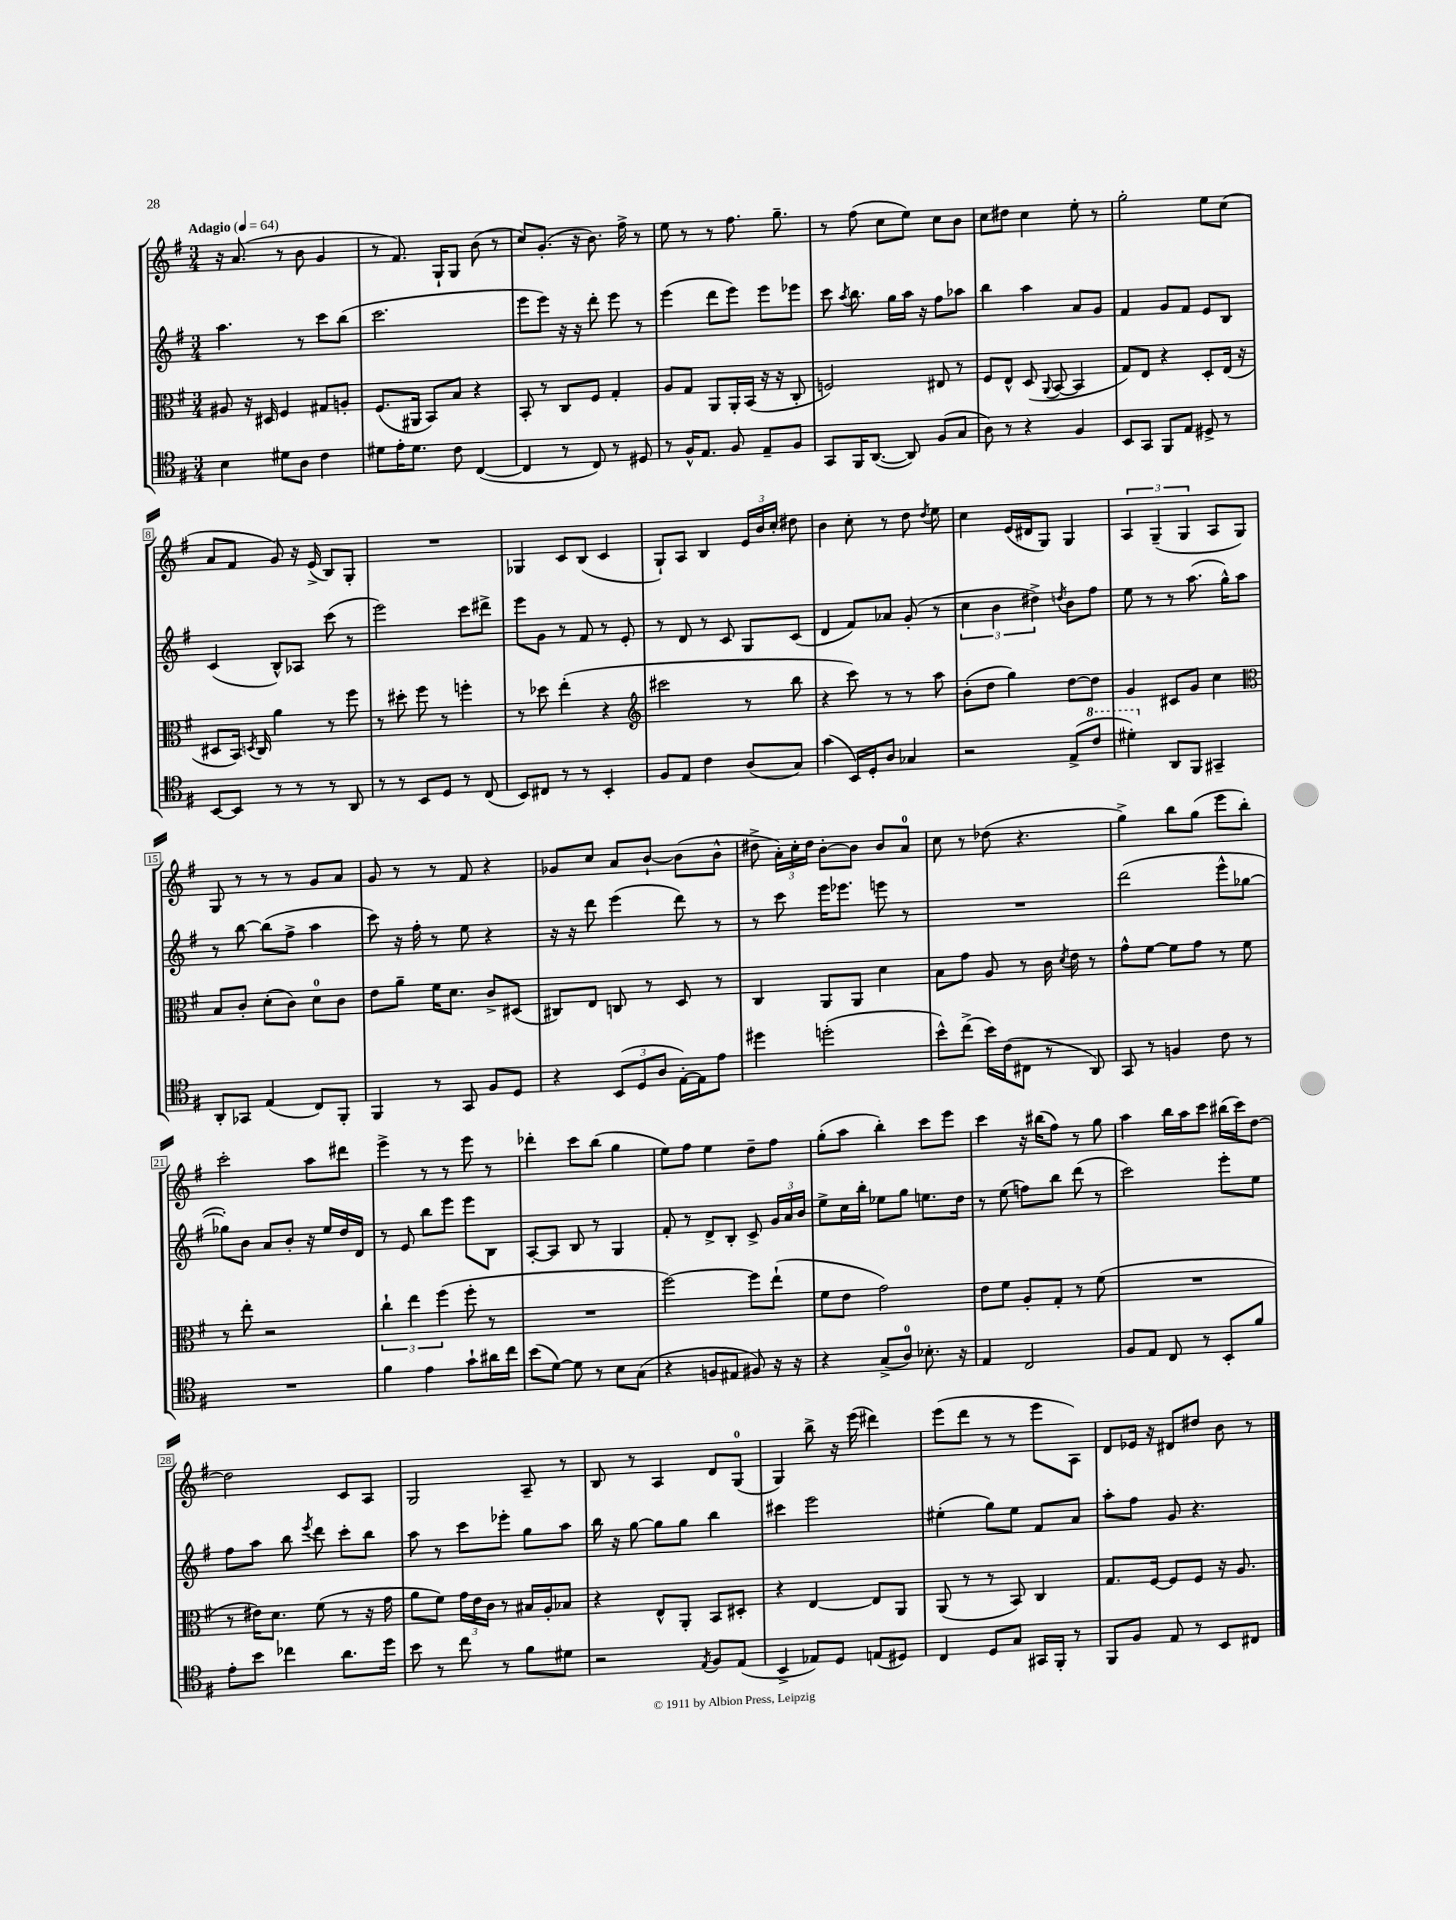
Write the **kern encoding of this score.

**kern	**kern	**kern	**kern
*staff4	*staff3	*staff2	*staff1
*clefC4	*clefC3	*clefG2	*clefG2
*k[f#]	*k[f#]	*k[f#]	*k[f#]
*M3/4	*M3/4	*M3/4	*M3/4
*MM64	*MM64	*MM64	*MM64
4B	8A#	4.aa	16r
.	.	.	(8.a
.	16r	.	.
.	16D#	.	.
8d#	4F#	.	8r
8A	.	8r	8b
4c	8G#	8ccc	4g
.	8A'	(8bb	.
=	=	=	=
8d#	(8.F#	2.ccc	8r
16e'	.	.	8.f#)
8.d#	16AA#	.	.
.	8BB)	.	.
.	.	.	16G`
8c	8B	.	8G
([4C	4r	.	(8b
.	.	.	8r
=	=	=	=
4C]	8BB'	8eee	8cc)
.	8r	8eee)	(8.g'
8r	8C	16r	.
.	.	16r	16r
8C)	8F#	8ddd'	8.b)
8r	4G'	8eee	.
.	.	.	16ff#^
8D#	.	8r	8r
=	=	=	=
8r	8A	(4eee	8ee
16F#^^	8G	.	8r
8.E	.	.	.
.	8AA	8ddd	8r
8F#	16AA'	8eee)	8.ff#
.	(16BB	.	.
8E~	16r	8eee	.
.	16r	.	8.gg~
8F#	8C'	8eee-	.
=	=	=	=
8GG	2F)	8ccc	8r
.	.	8qaa	.
16FF#	.	8.bb	(8ff#
([8.AA	.	.	.
.	.	.	8cc
.	.	16gg	.
8AA])	.	16aa	8ee)
.	.	16r	.
(8F#	8E#	8ff#	8cc
8G	8r	8aa-	8b
=	=	=	=
8A)	8F#	4bb	8cc
8r	8E^^	.	8dd#
4r	(8D	4aa	4cc
.	8qqAA	.	.
.	[8BB	.	.
4F#	4BB]	8a	8ee'
.	.	8g	8r
=	=	=	=
8BB	8G)	4f#	2gg'
8GG	8E	.	.
8FF#	4r	8g	.
8E	.	8f#	.
8D#^	8D'	8e	8ee
8r	(16E	8B	(8cc
.	16r	.	.
=	=	=	=
[8BB	8D#	(4c	8a
8BB]	16BB)	.	8f#
.	8qD	.	.
.	16C	.	.
8r	4a	8B^^)	8g)
8r	.	8A-	16r
.	.	.	(16e^
8r	8r	(8ccc	8B)
8AA	8ff#	8r	8G'
=	=	=	=
8r	8r	2eee)	2.r
8r	8dd#'	.	.
8BB	8ff#	.	.
8D	8r	.	.
8r	4ff'	8ccc	.
(8C	.	8ddd#^	.
=	=	=	=
8BB)	8r	8eee	4G-
8C#	8dd-	8g	.
8r	(4ee'	8r	8c
8r	.	8f#	(8B
4BB'	4r	8r	4c
.	.	8e'	.
=	=	=	=
*	*clefG2	*	*
8F#	2ccc#	8r	8G`)
8E	.	8d	8A
4c	.	8r	4B
.	.	8c	.
(8A	8r	8G	24e
.	.	.	24b
.	.	.	24cc'
8G)	8bb	(8c	8dd#
=	=	=	=
(4g	4r	4d	4b
16BB)	8ccc)	8f#)	8cc'
16D'	.	.	.
8A	8r	8a-	8r
4G-	8r	(8g'	8dd
.	.	.	8qdd
.	8aa	8r	8ee
=	=	=	=
2r	(8b'	6cc	4cc
.	8dd	.	.
.	.	6b	.
.	4gg)	.	(16e
.	.	.	16d#
.	.	6dd#^)	.
.	.	.	8G)
.	.	8qdd	.
(8E^	[8dd	8b	4G
8cc	8dd]	8ff#	.
=	=	=	=
4dd#')	4g	8ee	6A
.	.	8r	.
.	.	.	(6G~
8AA	8c#	8r	.
.	.	.	6G
8FF#	8g	(8.aa	.
4GG#~	4cc	.	8A
.	.	16gg^^)	.
.	.	8aa	8G)
=	=	=	=
*	*clefC3	*	*
8AA'	8B	8r	8G
8GG-	8c'	[8bb	8r
(4E	(8d'	(8bb]	8r
.	8c)	8ff#^	8r
8C)	8d	4aa	8g
8FF#'	8c	.	8a
=	=	=	=
4FF#	8e	8ccc)	8g
.	8a~	16r	8r
.	.	16ff#'	.
8r	16f#	8r	8r
.	8.d	.	.
8GG	.	8ee	8f#
8F#	8c^	4r	4r
8D	(8D#	.	.
=	=	=	=
4r	8C#)	16r	8g-
.	.	16r	.
.	8E	8ddd	8cc
(12BB	8C	(4eee	8a
12D	.	.	.
.	8r	.	[8b`
12A	.	.	.
[16E')	8D	8ddd)	(8b]
16E]	.	.	.
8e	8r	8r	8b^^
=	=	=	=
4dd#	4C	8r	8dd#^
.	.	8ccc	24a')
.	.	.	24cc'
.	.	.	24dd#
(2dd'	8AA	16eee	[8b'
.	.	8.eee-	.
.	8AA	.	8b]
.	4d	8eee	8b
.	.	8r	8a
=	=	=	=
8b^^)	8B	2.r	8cc
(8cc^	8g	.	8r
16b)	8A	.	(8dd-
(16c	.	.	.
8C#	8r	.	4.r
8r	16c	.	.
.	8qd	.	.
.	16e	.	.
8AA)	8r	.	.
=	=	=	=
8GG	8g^^	(2ddd	4gg^)
8r	[8f#	.	.
4F	8f#]	.	8bb
.	8g	.	(8gg
8c	8r	8eee^^	8eee
8r	8f#	[8gg-	8bb')
=	=	=	=
2.r	8r	8gg-'])	2ccc'
.	8ee'	8b	.
.	2r	8a	.
.	.	8b'	.
.	.	16r	8aa
.	.	16ee	.
.	.	16dd	8ddd#
.	.	16d	.
=	=	=	=
4f#	6cc`	8r	4eee^
.	.	8e	.
.	6ee	.	.
4e	.	8bb	8r
.	(6ff#	.	.
.	.	8eee	8r
8g`	8ff#'	8eee	8eee
16a#	8r	8B	8r
16cc	.	.	.
=	=	=	=
(8b	2.r	[8A'	4ddd-'
[8d)	.	8A]	.
8d]	.	8B	8ccc
8r	.	8r	(8bb
8B	.	4G	4gg
(8G	.	.	.
=	=	=	=
4r	[2ff#)	8f#'	8ee)
.	.	8r	8ff#
8F	.	8d^	4ee
8E#	.	8B'	.
8F#)	8ff#]	8c^	8dd~
16r	(8ee`	24g	8ff#
.	.	24a	.
16r	.	.	.
.	.	24b	.
=	=	=	=
4r	8f#	8ee^	(8gg'
.	8e	16cc	8aa
.	.	16bb'	.
(8G^	2g)	8ee-	4bb')
8A)	.	8gg	.
8.B-'	.	8.ee	8ccc
.	.	.	8eee
16r	.	16dd	.
=	=	=	=
4E	8e	8r	4ccc
.	8f#	(8ee	.
2C	8A'	8ff)	16r
.	.	.	(16bb#
.	8G'	8bb	8ff#)
.	8r	(8ddd	8r
.	(8f#	8r	8gg
=	=	=	=
8F#	2.r	2ccc)	4aa
8E	.	.	.
8C	.	.	16bb
.	.	.	16aa
8r	.	.	8ccc
8BB'	.	8eee'	(16bb#
.	.	.	16ccc)
8f#	.	8ee	[8dd
=	=	=	=
8e'	8r	8ff#	2dd]
8b	16e#)	8aa	.
.	8.d	.	.
4cc-	.	8bb	.
.	.	8qeee	.
.	(8f#	8ddd	.
8.a	8r	8ccc'	8c
.	16r	8bb	8A
16dd	16g	.	.
=	=	=	=
8b	8a	8aa	2G
8r	8f#)	8r	.
8cc	24g	8ccc	.
.	24e	.	.
.	24c	.	.
8r	8r	8eee-'	.
8f#	16B#	8gg	8A~
.	16A'	.	.
8d#	8B-	8aa	8r
=	=	=	=
2r	4r	16bb	8B
.	.	16r	.
.	.	[8gg	8r
.	8E^^	8gg]	4A
.	8AA'	8gg	.
8qE	.	.	.
8F#	8BB	4bb	8d
(8E	8D#'	.	(8G
=	=	=	=
4BB^	4r	4ccc#	4G)
8E-)	[4E	2eee	8bb^
8D	.	.	16r
.	.	.	(16eee
(8E	8E]	.	4ddd#)
8D#)	8AA	.	.
=	=	=	=
4C	(8AA	(4ee#'	(8eee
.	8r	.	8ddd
8D	8r	8gg)	8r
8G	8BB)	8ee#	8r
16GG#	4C	8f#	8eee
16FF#'	.	.	.
8r	.	8a	8A)
=	=	=	=
8FF#	8.G	8aa'	8d
8F#	.	8ff#	16e-
.	[16F#	.	16r
8E	8F#]	8g	8d#
8r	8F#	4.r	8dd#
8BB	16r	.	8b
.	8.A	.	.
8C#	.	.	8r
==	==	==	==
*-	*-	*-	*-
